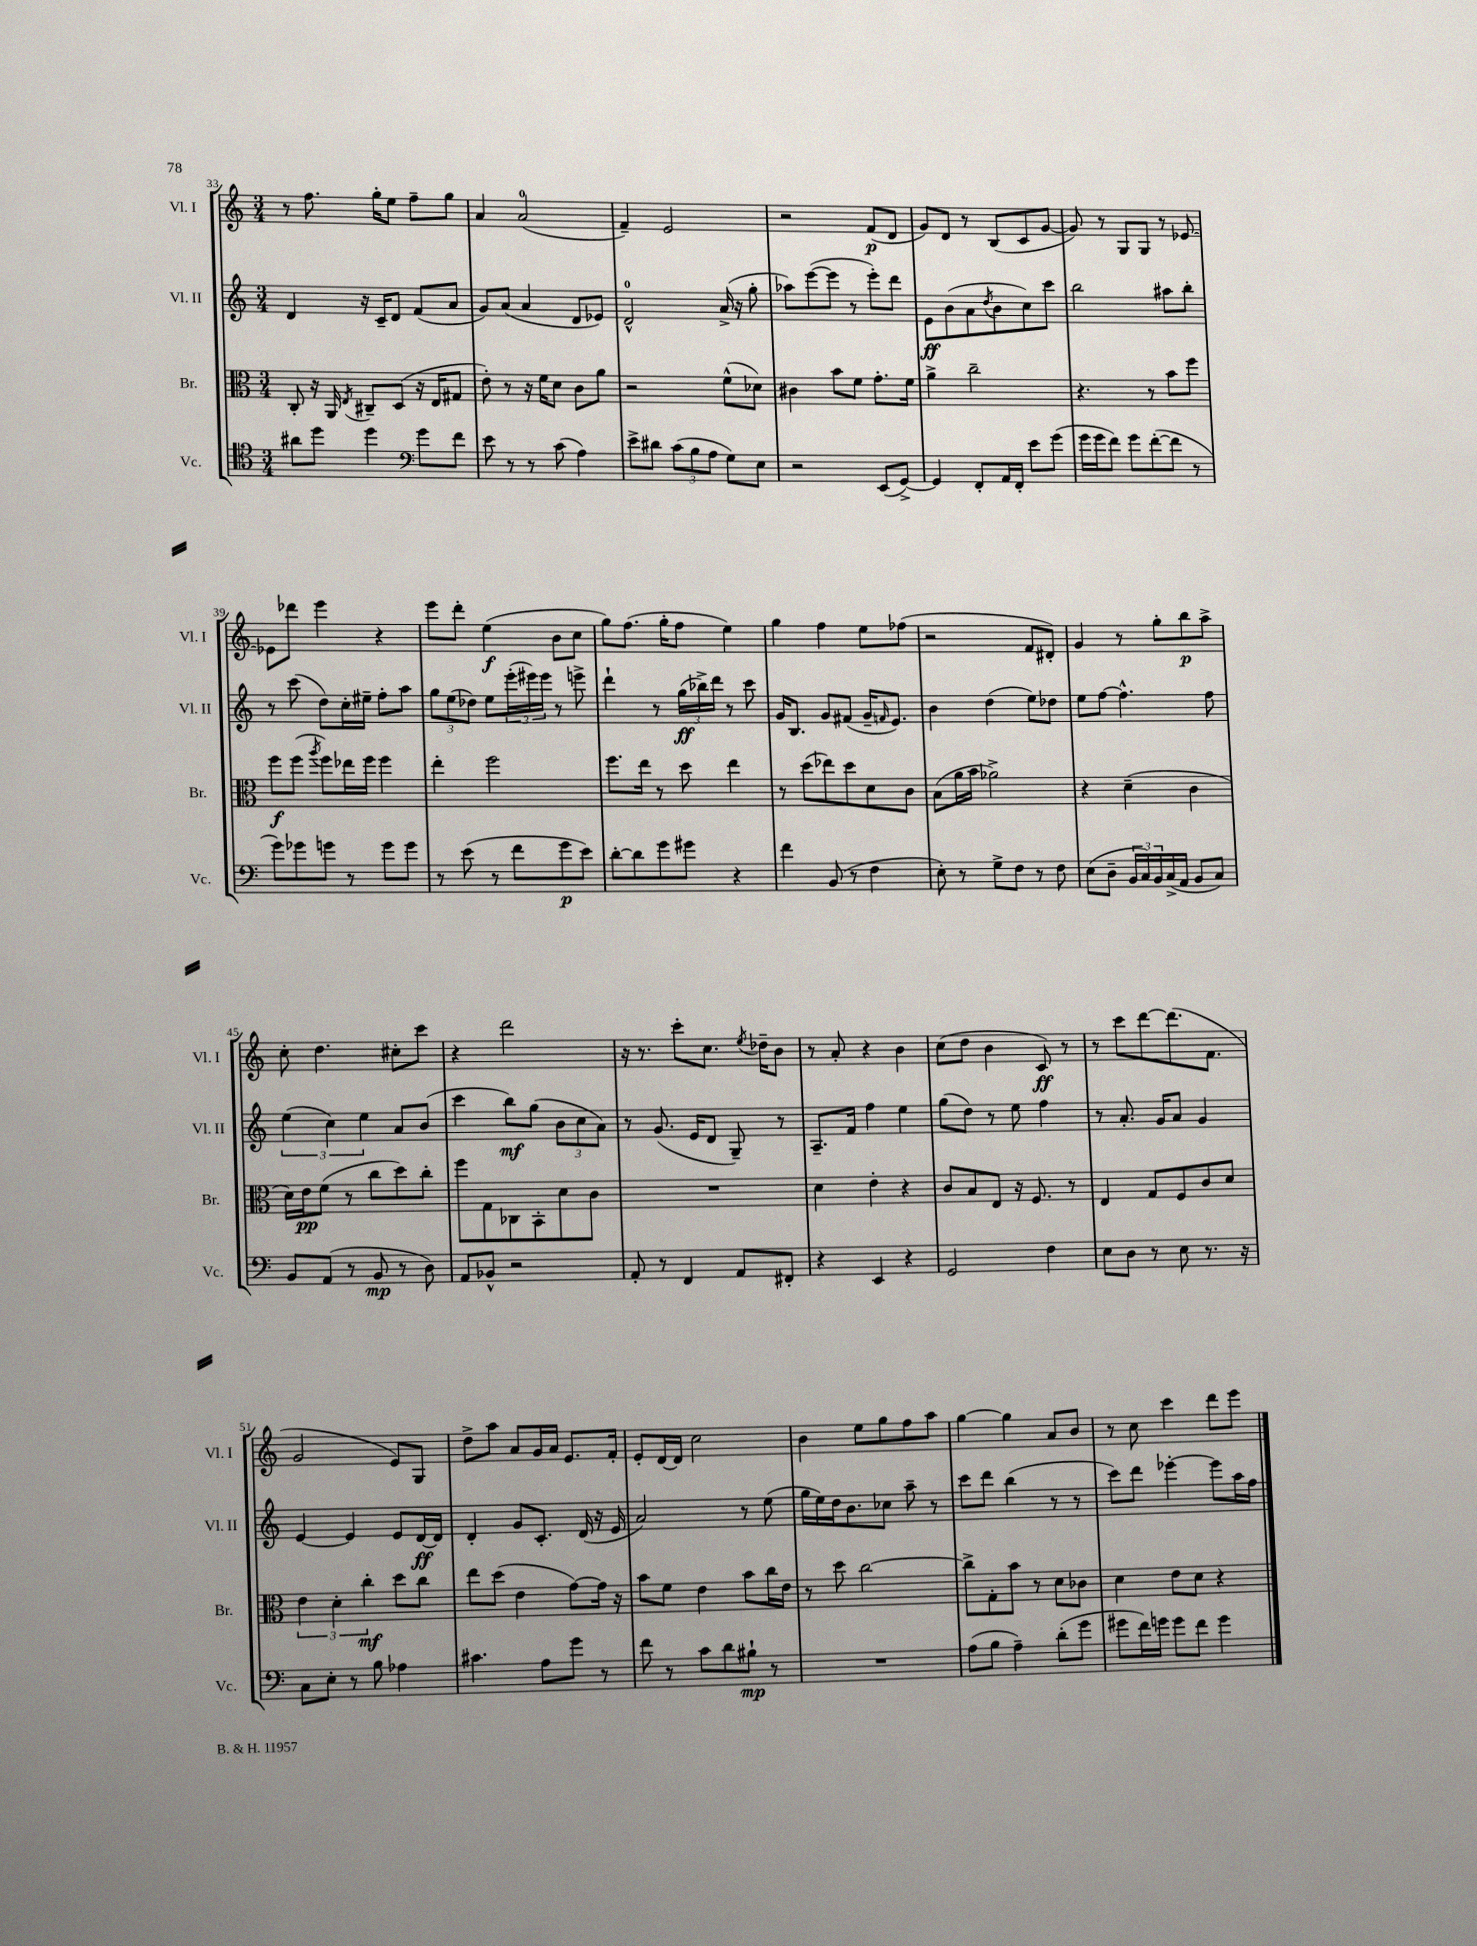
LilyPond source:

<<
\new StaffGroup <<
\new Staff = "s0" \with { instrumentName = "Vl. I" shortInstrumentName = "Vl. I" } {
    \clef treble \key c \major \numericTimeSignature \time 3/4
    r8 f''8. g''16-. e''8 f''8-- g''8 |
    a'4 a'2-0( |
    f'4--) e'2 |
    r2 f'8\p( d'8 |
    g'8) d'8 r8 b8( c'8 g'8~ |
    g'8) r8 g8 g8 r8 ees'8~ |
    ees'8 des'''8 e'''4 r4 |
    e'''8 d'''8-. e''4\f( b'8 c''8 |
    g''8) f''8.( g''16-. f''8 e''4) |
    g''4 f''4 e''8 fes''8( |
    r2 f'8 dis'8-.) |
    g'4 r8 g''8-. b''8\p a''8-> |
    c''8-. d''4. cis''8-. c'''8 |
    r4 d'''2 |
    r16 r8. c'''8-. c''8. \acciaccatura { e''8 } des''16-- b'8 |
    r8 a'8-. r4 b'4 |
    c''8( d''8 b'4 c'8\ff) r8 |
    r8 c'''8 d'''8~ d'''8.( f'8. |
    g'2 e'8) g8 |
    d''8-> a''8 a'8 g'16 a'16 e'8. f'16-. |
    e'8-. d'16~ d'16 c''2 |
    b'4 e''8 g''8 f''8 a''8 |
    g''4~ g''4 a'8 b'8 |
    r8 c''8 c'''4 d'''8 e'''8 \bar "|." |
}
\new Staff = "s1" \with { instrumentName = "Vl. II" shortInstrumentName = "Vl. II" } {
    \clef treble \key c \major \numericTimeSignature \time 3/4
    d'4 r16 c'16-- d'8 f'8( a'8 |
    g'8) a'8( a'4 d'8 ees'8) |
    d'2-0-^ a'16->( r16 g''8-. |
    aes''8) e'''8~( e'''8 r8 e'''8-.) d'''8 |
    e'8\ff b'8( a'8 \acciaccatura { d''8 } b'8 c''8) c'''8 |
    b''2 ais''8 b''8-. |
    r8 c'''8( d''8) c''16-. eis''16-- f''8-. a''8 |
    \tuplet 3/2 { g''8 e''8( des''8) } e''8 \tuplet 3/2 { e'''16-.( eis'''16) eis'''16 } r8 e'''8-> |
    d'''4-! r8 \tuplet 3/2 { g''16\ff( bes''16->) d'''16 } r8 c'''8 |
    g'16 b8. g'8 fis'8( g'16-- \grace { f'16 } e'8.) |
    b'4 d''4( e''8) des''8 |
    e''8 f''8~ f''4.-^ f''8 |
    \tuplet 3/2 { e''4( c''4) e''4 } a'8 b'8( |
    c'''4 b''8\mf) g''8( \tuplet 3/2 { b'8 c''8 a'8) } |
    r8 g'8.( e'16 d'8 g8--) r8 |
    a8.-- f'16 f''4 e''4 |
    g''8( d''8) r8 e''8 f''4 |
    r8 a'8.-. g'16 a'8 g'4 |
    e'4~ e'4 e'8 d'16~\ff d'16 |
    d'4-. g'8 c'8.-. d'16( r16 e'16 |
    a'2) r8 e''8( |
    g''16 e''16) d''16 b'8. ces''8 a''8-- r8 |
    c'''8 d'''8 b''4( r8 r8 |
    c'''8) d'''8 ees'''4~-. ees'''8 a''16 f''16 \bar "|." |
}
\new Staff = "s2" \with { instrumentName = "Br." shortInstrumentName = "Br." } {
    \clef alto \key c \major \numericTimeSignature \time 3/4
    c8-. r16 a,16 \acciaccatura { e8 } cis8-- d8( r16 e16 gis8 |
    e'8-.) r8 r16 f'16 d'8 c'8 a'8 |
    r2 f'8-^( des'8) |
    cis'4 b'8 f'8 g'8.-. f'16 |
    a'4-> c''2-- |
    r4. r8 b'8 f''8 |
    f''8\f f''8( \acciaccatura { a''8 } f''8) ees''16 f''16 f''4 |
    e''4-. f''2 |
    f''8. e''16 r8 d''8 e''4 |
    r8 d''8( ees''8) d''8 d'8 c'8 |
    b8( a'16 b'16 aes'2->) |
    r4 d'4--( c'4 |
    d'16) e'16\pp f'8( r8 c''8 d''8) c''8-. |
    f''8 g8 ces8 b,8-. d'8 c'8 |
    R2. |
    d'4 e'4-. r4 |
    c'8 b8 e8 r16 f8. r8 |
    e4 g8 f8 c'8 d'8 |
    \tuplet 3/2 { e'4 d'4-. c''4-.\mf } d''8 c''8 |
    e''8 d''8( e'4 g'8~) g'16 r16 |
    b'8 f'8 e'4 b'8 c''16 e'16 |
    r8 d''8 c''2~ |
    c''8-> g8-. b'8 r8 d'8 ces'8 |
    d'4 e'8 d'8 r4 \bar "|." |
}
\new Staff = "s3" \with { instrumentName = "Vc." shortInstrumentName = "Vc." } {
    \clef tenor \key c \major \numericTimeSignature \time 3/4
    ais'8 d''8 d''4 \clef bass g'8 f'8 |
    e'8 r8 r8 c'8( a4) |
    e'8-> dis'8 \tuplet 3/2 { c'8( b8 a8 } g8) e8 |
    r2 e,8( g,8~->) |
    g,4 f,8-. a,16 f,16-. e'8 g'8( |
    g'16 g'16 f'8) g'8 f'8~-.( f'8 r8 |
    g'8) ges'8 g'8 r8 g'8 g'8 |
    r8 e'8( r8 f'8 g'8\p e'8) |
    d'8~-. d'8 g'8 gis'8 r4 |
    f'4 b,8( r8 f4 |
    e8-.) r8 g8-> f8 r8 f8 |
    e8( d8-- \tuplet 3/2 { b,16 c16) b,16 } c16->( a,16 b,8 c8) |
    b,8 a,8( r8 b,8\mp r8 d8) |
    a,8 bes,8-^ r2 |
    a,8-. r8 f,4 a,8 fis,8-. |
    r4 e,4 r4 |
    g,2 f4 |
    e8 d8 r8 e8 r8. r16 |
    c8 e8-. r8 b8 aes4 |
    cis'4. a8 g'8 r8 |
    f'8 r8 c'8 d'8 bis8-!\mp r8 |
    R2. |
    a8( b8 a4--) d'8-.( g'8 |
    gis'8 f'16) g'16 g'8 f'8 g'4 \bar "|." |
}
>>
>>
\layout { \context { \Score currentBarNumber = #33 } }
